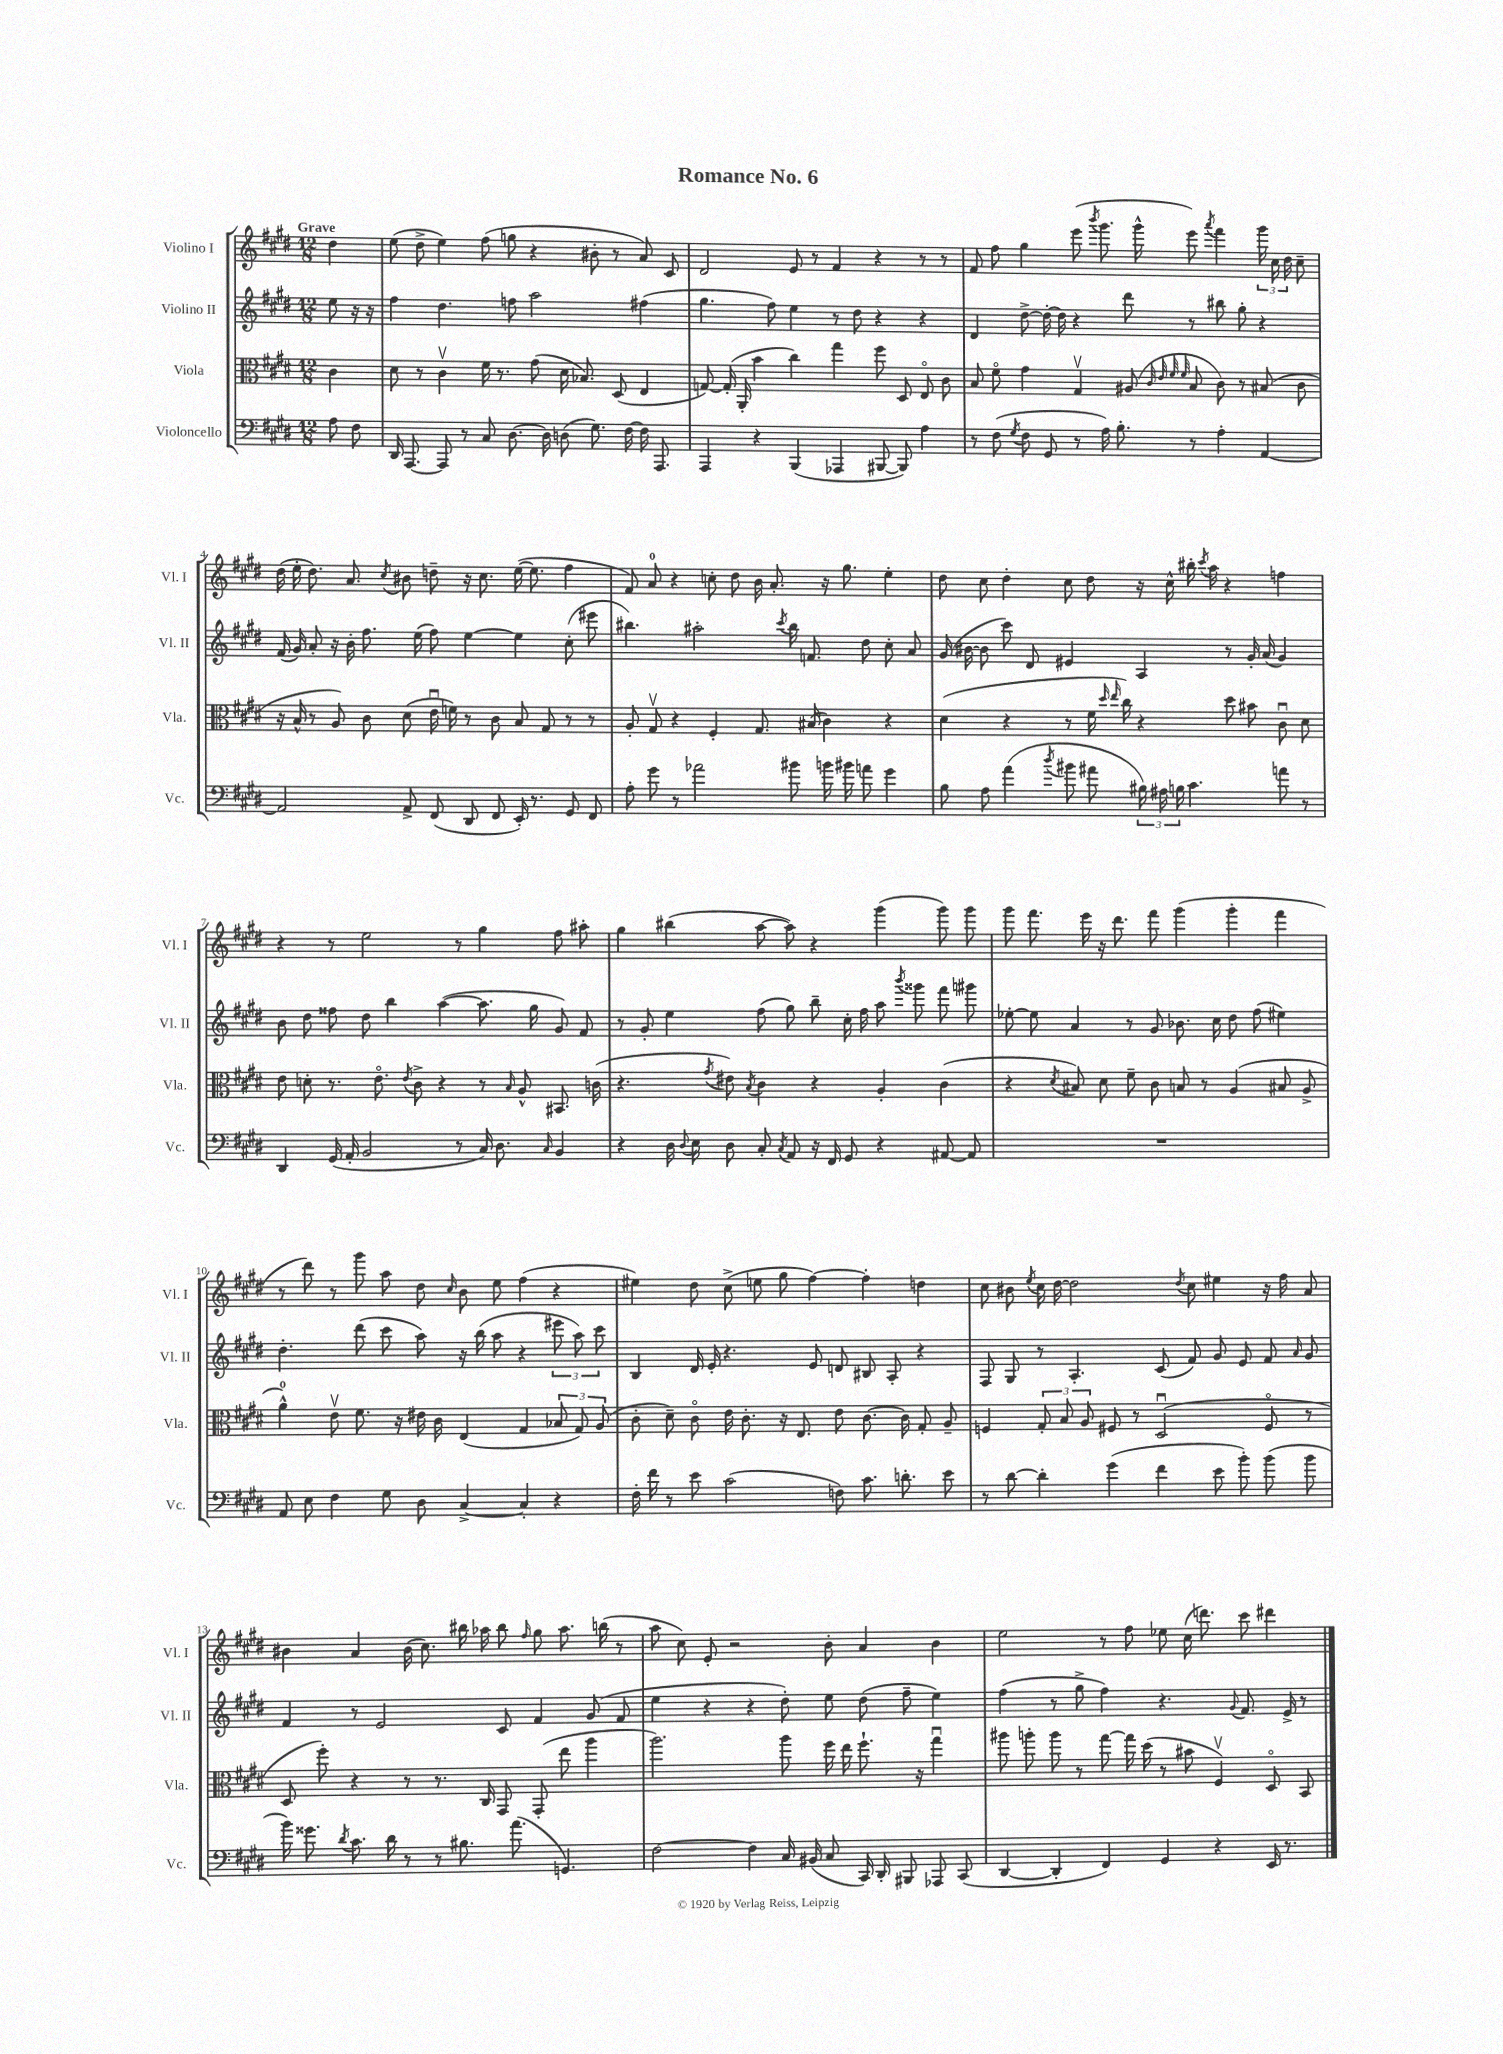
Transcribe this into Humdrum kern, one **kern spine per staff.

**kern	**kern	**kern	**kern
*staff4	*staff3	*staff2	*staff1
*clefF4	*clefC3	*clefG2	*clefG2
*k[f#c#g#d#]	*k[f#c#g#d#]	*k[f#c#g#d#]	*k[f#c#g#d#]
*M12/8	*M12/8	*M12/8	*M12/8
8A	4c#	8ee	4dd#
8F#	.	16r	.
.	.	16r	.
=	=	=	=
16DD#	8d#	4ff#	(8ee
[8.AAA	.	.	.
.	8r	.	8dd#^
8AAA]	4c#v	4.dd#	4ee)
8r	.	.	.
8C#	16f#	.	(8ff#
.	8.r	.	.
[8.D#	.	8ff	8gg
.	(8g#	2aa	4r
16D#]	.	.	.
(8D	16d#	.	.
.	8.B-)	.	.
8.G#)	.	.	8b#'
.	(8D#	.	8r
[16F#	.	.	.
16F#]	4E	(4ff#	8a)
8.AAA	.	.	.
.	.	.	8c#
=	=	=	=
4AAA	[8G)	4.gg#	2d#
.	(16G']	.	.
.	16AA'	.	.
4r	4b	.	.
.	.	8ff#)	.
(4BBB	4cc#)	4ee	8e
.	.	.	8r
4AAA-	4gg#	8r	4f#
.	.	8dd#	.
[8BBB#	8ff#	4r	4r
8BBB#])	8D#	.	.
4A	8Eo	4r	8r
.	8c#	.	8r
=	=	=	=
8r	8B	4d#	8f#
(8F#	8f#o	.	8ff#
8qG#	.	.	.
8F#	4g#	[8dd#^	4gg#
8GG#	.	16dd#'_	.
.	.	16dd#]	.
8r	4G#v	4r	(8eee
.	.	.	8qbbb
16A)	.	.	8.ggg#
8.B'	.	.	.
.	(8A#	8ddd#	.
.	.	.	16ggg#^^
.	32qqc#	.	.
.	32qqe	.	.
.	32qqf#	.	.
.	32qqf#	.	.
8r	8B	8r	8eee)
.	.	.	8qaaa
4A'	8c#)	8bb#	4fff#
.	8r	8gg#'	.
[4AA	(8B#	4r	24ggg#
.	.	.	24cc#
.	.	.	24dd#
.	8c#	.	8cc#~
=	=	=	=
2AA]	16r	(16f#	(16dd#
.	16B^^	16g#)	16ee'
.	8r	8a'	8.dd#)
.	8A)	16r	.
.	.	16b'	8.a
.	8c#	8.ff#	.
.	.	.	8qcc#
8AA^	(8d#	.	8b#
.	.	(16ee	.
(8FF#	16eu	8ff#)	8dd~
.	16f)	.	.
8DD#	8r	[4ee	16r
.	.	.	8.cc#
8FF#	8c#	.	.
16EE')	8B	4ee]	([16ee
8.r	.	.	8.ee]
.	8G#	.	.
8GG#	8r	(8cc#'	4ff#
8FF#	8r	8eee#	.
=	=	=	=
8A'	8A'	4.bb#)	8f#)
8g#	8G#v	.	8a
8r	4r	.	4r
2a-	.	2aa#'	.
.	4F#'	.	8cc'
.	.	.	8dd#
.	8.G#	.	16b
.	.	.	8.a'
.	.	8qccc#	.
8b#	.	16bb#	.
.	(16B#	8.f	.
16b	4c#)	.	16r
16b#	.	.	8.gg#
8a	.	8dd#	.
4g#	4r	8cc#'	4ee'
.	.	8a	.
=	=	=	=
8B	(4d#	(16g#	8dd#
.	.	[16b#	.
8A	.	8b#]	8cc#
(4a	4r	8ccc#)	4dd#'
.	.	8d#	.
8qdd#	.	.	.
8b#	8r	4e#	8cc#
8a#	16f#	.	8dd#
.	16qqdd#	.	.
.	16qqee	.	.
.	16cc#)	.	.
24B#)	4r	4A	16r
24A#	.	.	.
.	.	.	16cc#^^
24B	.	.	.
4.c#	.	.	16bb#'
.	.	.	8qccc#
.	.	.	16aa
.	8dd#	8r	4r
.	8b#	16g#'	.
.	.	(16a	.
8a	8c#u	4g#)	4ff
8r	8d#	.	.
=	=	=	=
4DD#	8e	8b	4r
.	8d'	8dd#	.
(16GG#	8.r	8ff##	8r
16AA'	.	.	.
2BB	.	8dd#	2ee
.	8.eo	.	.
.	.	4bb	.
.	8qe	.	.
.	8c#^	.	.
.	4r	([4aa	.
8r	.	.	8r
16C#)	8r	8.aa]	4gg#
8.D#	.	.	.
.	16qqB	.	.
.	8A^^	.	.
.	.	16gg#	.
16qqC#	.	.	.
4BB	8.BB#	8g#)	8ff#
.	.	8f#	8aa#'
.	(16c	.	.
=	=	=	=
4r	4.r	8r	4gg#
.	.	8g#'	.
16D#	.	4ee	(4bb#
8qqD#	.	.	.
16E	.	.	.
.	8qg#	.	.
8D#	8e#)	.	.
.	8qB	.	.
8C#'	4c#	(8ff#	[8aa
8qC#	.	.	.
8AA	.	8gg#)	8aa])
16r	4r	8bb~	4r
16FF#	.	.	.
8GG#	.	16cc#'	.
.	.	16ff#	.
4r	4A'	8aa	(4ggg#
.	.	8qbbb	.
.	.	8ggg##	.
[8AA#	(4c#	8fff#	8ggg#)
8AA#]	.	8ggg#	8ggg#
=	=	=	=
1.r	4r	[8ee-'	8ggg#
.	.	8ee-]	8.fff#
.	8qd#	.	.
.	8B#)	4a	.
.	.	.	16eee
.	8d#	.	16r
.	.	.	8.ddd#
.	8f#~	8r	.
.	8c#	8g#	8fff#
.	8B	8.b-	(4ggg#
.	8r	.	.
.	.	16cc#	.
.	(4A	8dd#	4ggg#'
.	.	(8ff#	.
.	8B#	4ee#)	4fff#
.	8A^	.	.
=	=	=	=
8AA	4a^^)	4.dd#'	8r
8E	.	.	8ddd#)
4F#	8ev	.	8r
.	8.f#	(8ddd#	8ggg#
8G#	.	8ccc#	8aa
.	16r	.	.
8D#	16e#	8aa)	8dd#
.	16c#	.	.
.	.	.	16qqcc#
[4C#^	(4E	16r	8b
.	.	(16bb	.
.	.	8aa	8ee
4C#']	4G#	4r	(4ff#
4r	12B-	12eee#	4r
.	12G#)	12aa)	.
.	(12A	12ccc#	.
=	=	=	=
16F#'	8c#'	4B	4ee#)
16f#	.	.	.
8r	8d#~)	.	.
8e	8c#o	16d#	8dd#
.	.	16e'	.
(2c#	16e	4.r	(8cc#^
.	8.c#'	.	.
.	.	.	8ee
.	16r	.	8gg#
.	8.E	.	.
.	.	8e	[4ff#)
8F)	8e	8d	.
8.c#	[8.c#	8B#	4ff#']
.	.	8A'	.
8.d'	16c#]	.	.
.	8G#'	4r	4dd
8e	8A~	.	.
=	=	=	=
8r	4F	8F#	8cc#
[8d#	.	8G#	8b#
.	.	.	8qee
4d#']	12G#'	8r	16cc#
.	.	.	[16dd#
.	12B	.	.
.	.	4.A'	2dd#]
.	12A	.	.
(4g#	8F#	.	.
.	8r	.	.
4f#	(2D#u	(8c#	.
.	.	.	8qdd#
.	.	8f#)	8cc#
8e	.	8g#	4ee#
8b')	.	8e	.
(8b	8F#o	8f#	16r
.	.	.	16ff#
.	.	16qqa	.
8b	8r	8g#	8a
=	=	=	=
16b)	8D#	4f#	4b#
8.g##	.	.	.
.	8ff#')	.	.
8qd#	.	.	.
8.c#	4r	8r	4a
.	.	2e	.
16d#	.	.	.
8r	8r	.	(16b#
.	.	.	8.cc#)
8r	8.r	.	.
8.B#	.	.	16bb#
.	16C#	.	16aa-
.	8GG#	8c#	8bb#
(8.a	.	.	.
.	.	.	16qqff#
.	(8GG#'	4f#	8gg#
4.GG)	8ee	.	8.aa-
.	4aa	(8g#	.
.	.	.	(16bb
.	.	8f#	8r
=	=	=	=
[2F#	2.aa)	4ee	8aa
.	.	.	8cc#)
.	.	4r	8e'
.	.	.	2r
4F#]	.	4r	.
16C#	8aa	8dd#')	.
(16BB#	.	.	.
8C#	16ff#	8ee	8b'
.	16ee	.	.
16CC#)	8.ff#`	(8dd#	4a
16DD#'	.	.	.
8BBB#	.	8ff#~	.
.	16r	.	.
8AAA-	4gg#u	4ee)	4b
(8CC#	.	.	.
=	=	=	=
[4DD#	8aa#	(4ff#	2ee
.	8aa'	.	.
4DD#']	8aa	8r	.
.	8r	8gg#^	.
4FF#)	[8gg#	4ff#)	8r
.	16gg#]	.	8ff#
.	(16dd#	.	.
4GG#	8r	4.r	8ee-
.	8b#	.	(16cc#
.	.	.	8.ddd)
4r	4F#v)	.	.
.	.	8qqg#	.
.	.	8.f#	8ccc#
16EE	8D#o	.	4ddd#
8.r	.	16e^	.
.	8BB	8r	.
==	==	==	==
*-	*-	*-	*-
